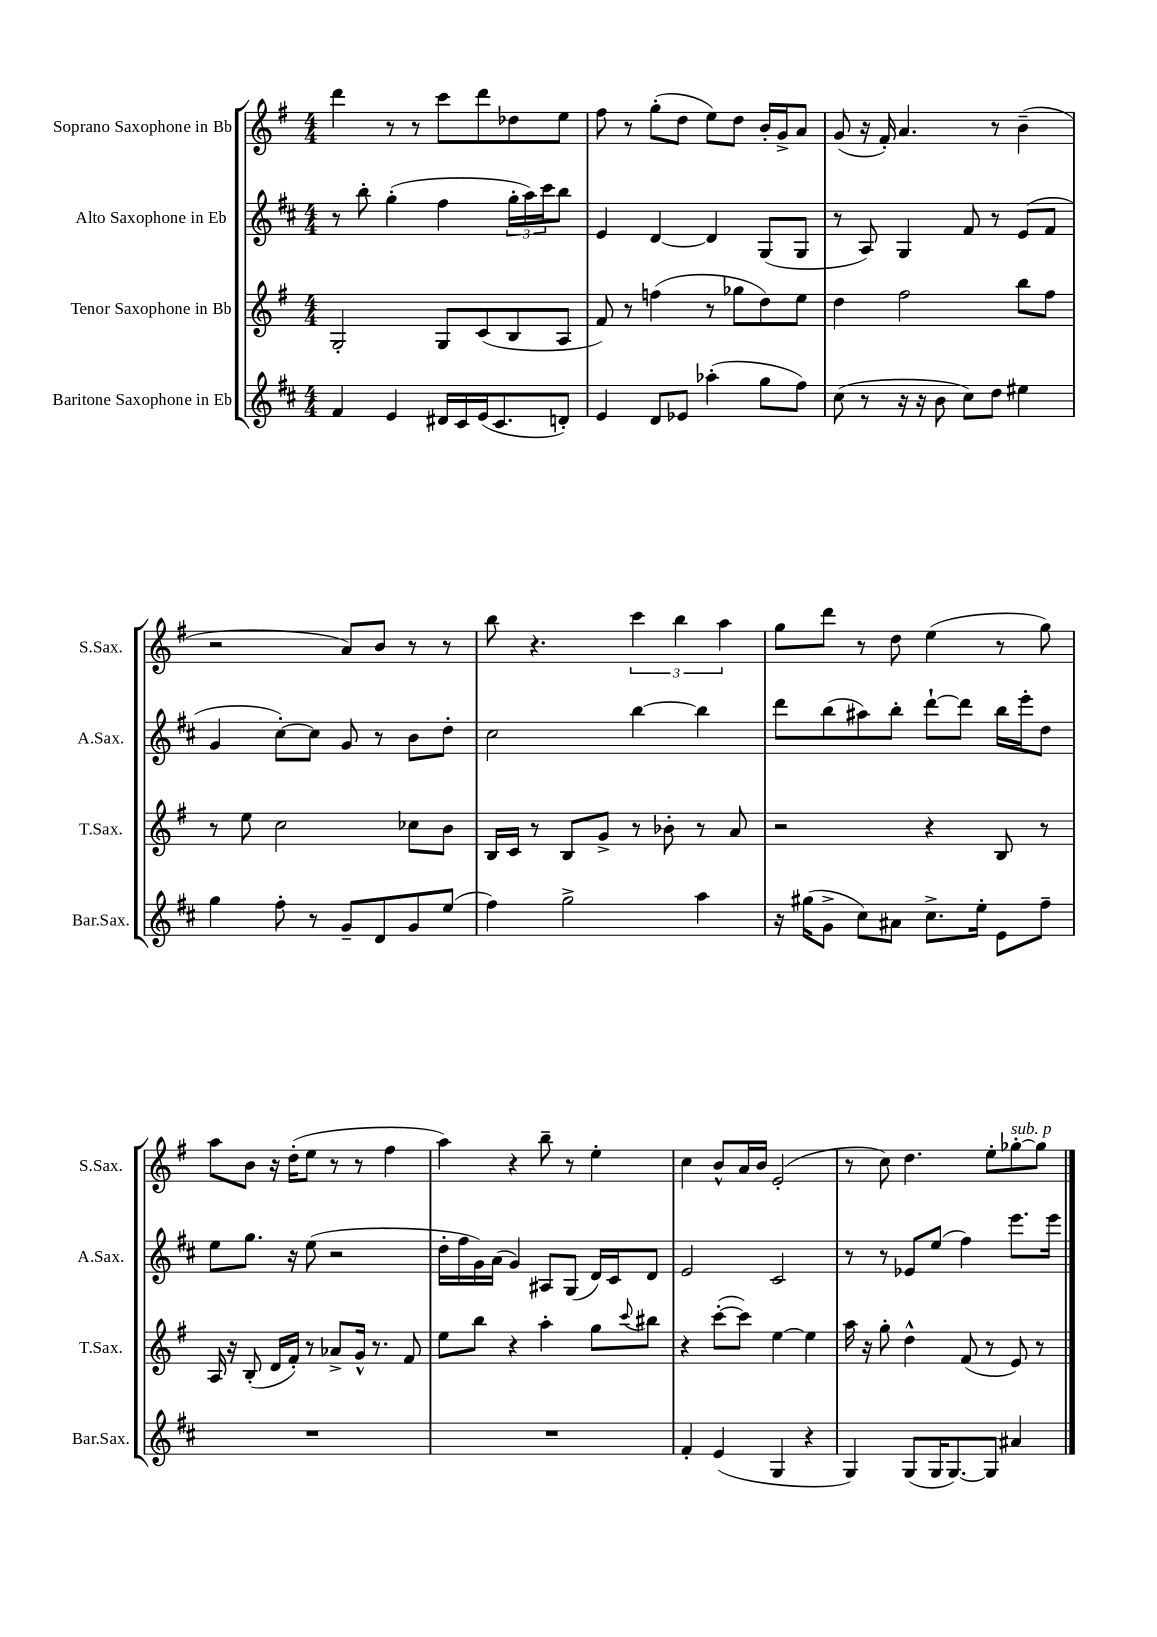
<<
\new StaffGroup <<
\new Staff = "s0" \with { instrumentName = "Soprano Saxophone in Bb" shortInstrumentName = "S.Sax." } {
    \clef treble \key g \major \numericTimeSignature \time 4/4
    d'''4 r8 r8 c'''8 d'''8 des''8 e''8 |
    fis''8 r8 g''8-.( d''8 e''8) d''8 b'16-. g'16-> a'8 |
    g'8( r16 fis'16-.) a'4. r8 b'4--( |
    r2 a'8) b'8 r8 r8 |
    b''8 r4. \tuplet 3/2 { c'''4 b''4 a''4 } |
    g''8 d'''8 r8 d''8 e''4( r8 g''8) |
    a''8 b'8 r16 d''16-.( e''8 r8 r8 fis''4 |
    a''4) r4 b''8-- r8 e''4-. |
    c''4 b'8-^ a'16 b'16 e'2-.( |
    r8 c''8) d''4. e''8-. ges''8~-.^\markup { \italic "sub. p" } ges''8 \bar "|." |
}
\new Staff = "s1" \with { instrumentName = "Alto Saxophone in Eb" shortInstrumentName = "A.Sax." } {
    \clef treble \key d \major \numericTimeSignature \time 4/4
    r8 b''8-. g''4-.( fis''4 \tuplet 3/2 { g''16-. a''16) cis'''16 } b''8 |
    e'4 d'4~ d'4 g8( g8 |
    r8 a8) g4 fis'8 r8 e'8( fis'8 |
    g'4 cis''8~-.) cis''8 g'8 r8 b'8 d''8-. |
    cis''2 b''4~ b''4 |
    d'''8 b''8( ais''8) b''8-. d'''8~-! d'''8 b''16 e'''16-. d''8 |
    e''8 g''8. r16 e''8( r2 |
    d''16-. fis''16 g'16) a'16( g'4) ais8 g8( d'16) cis'16 d'8 |
    e'2 cis'2 |
    r8 r8 ees'8 e''8( fis''4) e'''8. e'''16 \bar "|." |
}
\new Staff = "s2" \with { instrumentName = "Tenor Saxophone in Bb" shortInstrumentName = "T.Sax." } {
    \clef treble \key g \major \numericTimeSignature \time 4/4
    g2-. g8 c'8( b8 a8 |
    fis'8) r8 f''4( r8 ges''8 d''8) e''8 |
    d''4 fis''2 b''8 fis''8 |
    r8 e''8 c''2 ces''8 b'8 |
    b16 c'16 r8 b8 g'8-> r8 bes'8-. r8 a'8 |
    r2 r4 b8 r8 |
    a16 r16 b8-.( d'16 fis'16-.) r8 aes'8-> g'16-^ r8. fis'8 |
    e''8 b''8 r4 a''4-. g''8 \appoggiatura { c'''8 } bis''8 |
    r4 c'''8~-.( c'''8) e''4~ e''4 |
    a''16 r16 g''8-. d''4-^ fis'8( r8 e'8) r8 \bar "|." |
}
\new Staff = "s3" \with { instrumentName = "Baritone Saxophone in Eb" shortInstrumentName = "Bar.Sax." } {
    \clef treble \key d \major \numericTimeSignature \time 4/4
    fis'4 e'4 dis'16 cis'16 e'16( cis'8. d'8-.) |
    e'4 d'8 ees'8 aes''4-.( g''8 fis''8) |
    cis''8( r8 r16 r16 b'8 cis''8) d''8 eis''4 |
    g''4 fis''8-. r8 g'8-- d'8 g'8 e''8( |
    fis''4) g''2-> a''4 |
    r16 gis''16( g'8-> cis''8) ais'8 cis''8.-> e''16-. e'8 fis''8-- |
    R1 |
    R1 |
    fis'4-. e'4( g4 r4 |
    g4) g8( g16 g8.~) g8 ais'4 \bar "|." |
}
>>
>>
\layout { \context { \Score \remove "Bar_number_engraver" } }
